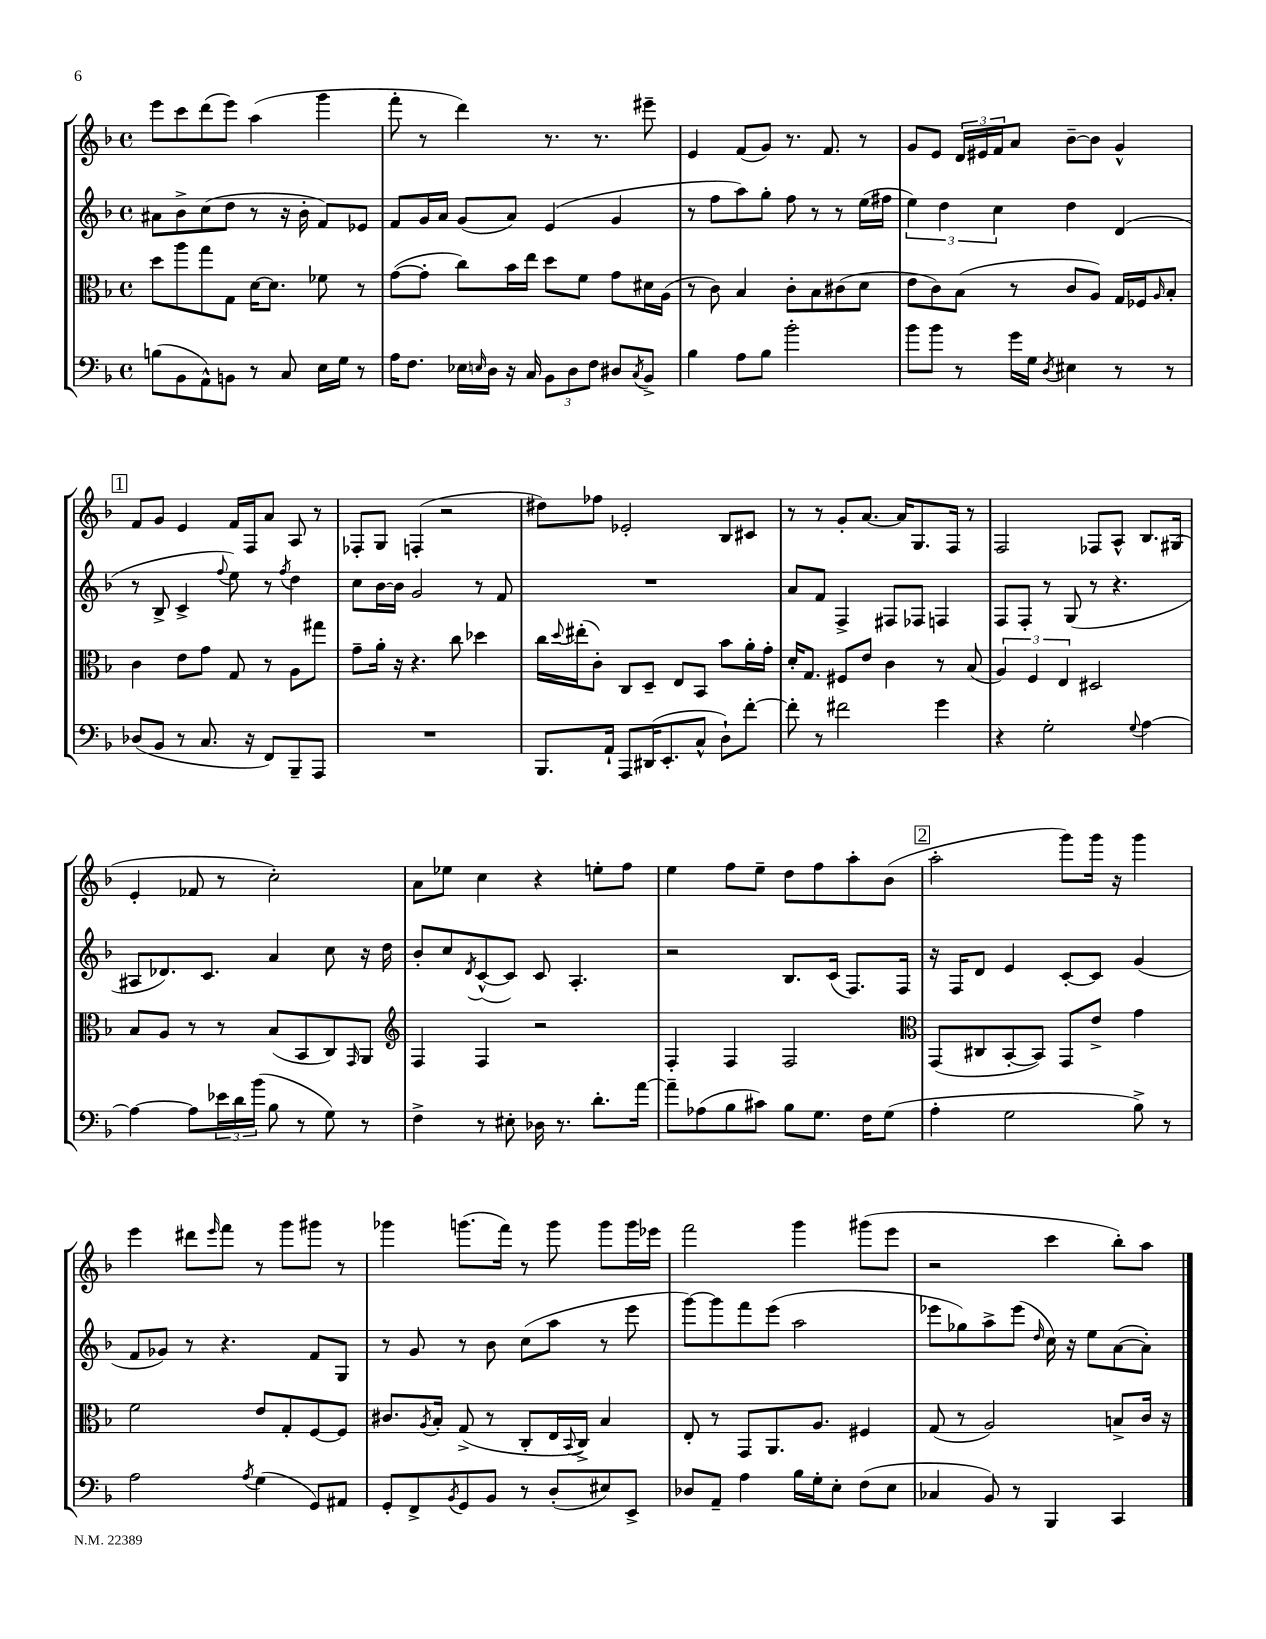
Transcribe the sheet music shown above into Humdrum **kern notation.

**kern	**kern	**kern	**kern
*part4	*part3	*part2	*part1
*staff4	*staff3	*staff2	*staff1
*clefF4	*clefC3	*clefG2	*clefG2
*k[b-]	*k[b-]	*k[b-]	*k[b-]
*M4/4	*M4/4	*M4/4	*M4/4
*met(c)	*met(c)	*met(c)	*met(c)
=1	=1	=1	=1
(8Bn\L	8dd\L	8a#X\L	8eee\L
8BB-\	8aa\	8b-^\	8ccc\
8AA^^\)	8gg\	(8cc\	(8ddd\
8BBn\J	8G\J	8dd\J	8eee\J)
8r	[16d\KL	8r	(4aa\
.	8.d\J]	.	.
8C/	.	16r	.
.	.	16b-'\	.
16E\LL	8f-X\	8f/L)	4ggg\
16G\JJ	.	.	.
8r	8r	8e-X/J	.
=2	=2	=2	=2
16A\KL	([8g\L	8f/L	8fff'\
8.F\J	.	.	.
.	8g'\J]	16g/L	8r
.	.	16a/JJ	.
16E-X\LL	8cc\L)	(8g/L	4ddd\)
16qqEn/	.	.	.
16D\JJ	.	.	.
16r	16b-\L	8a/J)	.
16C/	16ee\JJ	.	.
12BB-\L	8dd\L	(4e/	8.r
12D\	.	.	.
.	8f\J	.	.
12F\J	.	.	.
.	.	.	8.r
8D#X/L	8g\L	4g/	.
8qC/	.	.	.
8BB-^/J	16d#X\L	.	8eee#X~\
.	(16A\JJ	.	.
=3	=3	=3	=3
4B-\	8r	8r	4e/
.	8c\)	8ff\L	.
8A\L	4B-/	8aa\)	(8f/L
8B-\J	.	8gg'\J	8g/J)
2b-'\	8c'\L	8ff\	8.r
.	8B-\	8r	.
.	.	.	8.f/
.	(8c#X\	8r	.
.	8d\J	(16ee\LL	8r
.	.	16ff#X\JJ	.
=4	=4	=4	=4
8b-\L	8e\L	6ee\)	8g/L
8b-\J	8c\)	.	8e/J
.	.	6dd\	.
8r	(8B-\J	.	24d/LL
.	.	.	24e#X/
.	.	6cc\	24f/J
16g\LL	8r	.	8a/J
16G\JJ	.	.	.
8qD/	.	.	.
4E#X\	8c/L	4dd\	[8b-~\L
.	8A/J)	.	8b-\J]
8r	16G/LL	(4d/	4g^^/
.	16F-X/J	.	.
.	16qqA/	.	.
8r	8B-'/J	.	.
!!LO:LB:g=z
!!LO:REH:place=s1:t=1
=5	=5	=5	=5
(8D-X/L	4c\	8r	8f/L
8BB-/J	.	8B-^/	8g/J
8r	8e\L	4c^/	4e/
8.C/	8g\J	.	.
.	.	8qqff/	.
.	8G/	8ee\)	16f/LL
16r	.	.	16F/J
8FF/L)	8r	8r	8a/J
.	.	8qff/	.
8BBB-~/	8A\L	4dd\	8A/
8AAA/J	8gg#X\J	.	8r
=6	=6	=6	=6
1r	8g~\L	8cc\L	8F-X'/L
.	16a'\Jk	[16b-\L	8G/J
.	16r	16b-\JJ]	.
.	4.r	2g/	(4Fn'/
.	.	.	2r
.	8cc\	.	.
.	4dd-X\	8r	.
.	.	8f/	.
=7	=7	=7	=7
8.BBB-/L	16cc\LL	1r	8dd#X\L)
.	8qqdd/	.	.
.	(16ee#X'\J	.	.
.	8c'\J)	.	8ff-X\J
16AA`/Jk	.	.	.
8AAA/L	8C/L	.	2e-X'/
(16DD#X/K	8D~/J	.	.
8.EE'/	.	.	.
.	8E/L	.	.
8C^^/J	8BB-/J	.	.
8D`\L)	8b-\L	.	8B-/L
[8f'\J	16a'\L	.	8c#X/J
.	16g'\JJ	.	.
=8	=8	=8	=8
8f'\]	16d'/KL	8a/L	8r
.	8.G/J	.	.
8r	.	8f/J	8r
2f#X\	8F#X/L	4F^/	8g'/L
.	8e/J	.	[8.a/J
.	4c\	8F#X/L	.
.	.	.	16a/KL]
.	.	8F-X/J	8.G/
4g\	8r	4Fn/	.
.	.	.	16F/Jk
.	(8B-/	.	8r
=9	=9	=9	=9
4r	6A/)	8F/L	2F/
.	.	8F'/J	.
.	6F/	.	.
2G'\	.	8r	.
.	6E/	.	.
.	.	(8G/	.
.	2D#X/	8r	8F-X/L
.	.	4.r	8A^^/J
8qqG/	.	.	.
[4A\	.	.	8.B-/L
.	.	.	(16G#X/Jk
!!LO:LB:g=z
=10	=10	=10	=10
4A\_	8B-/L	8A#X/L	4e'/
.	8A/J	8.d-X/)	.
8A\L]	8r	.	8f-X/
.	.	8.c/J	.
24e-X\L	8r	.	8r
24d\	.	.	.
(24b-\JJ	.	.	.
8B-\	(8B-/L	4a/	2cc'\)
8r	8BB-/	.	.
8G\)	8C/)	8cc\	.
.	16qqGG/	.	.
8r	8AA/J	16r	.
.	.	16dd\	.
=11	=11	=11	=11
*	*clefG2	*	*
4F^\	4F/	8b-'/L	8a\L
.	.	8cc/	8ee-X\J
.	.	8qd/	.
8r	4F/	([8c^^/	4cc\
8E#X'\	.	8c/J])	.
16D-X\	2r	8c/	4r
8.r	.	.	.
.	.	4.A'/	.
8.d'\L	.	.	8een'\L
.	.	.	8ff\J
[16a\Jk	.	.	.
=12	=12	=12	=12
8a~\L]	4F'/	2r	4ee\
(8A-X\	.	.	.
8B-\	4F/	.	8ff\L
8c#X\J)	.	.	8ee~\J
8B-\L	2F/	8.B-/L	8dd\L
8.G\J	.	.	8ff\
.	.	(16c/Jk	.
.	.	8.F/L)	8aa'\
16F\KL	.	.	.
(8G\J	.	.	(8b-\J
.	.	16F/Jk	.
!!LO:REH:place=s1:t=2
=13	=13	=13	=13
*	*clefC3	*	*
4A'\	(8GG/L	16r	2aa'\
.	.	16F/KL	.
.	8C#X/	8d/J	.
2G\	[8BB-'/	4e/	.
.	8BB-/J])	.	.
.	8GG/L	[8c'/L	8ggg\L)
.	8e^/J	8c/J]	16ggg\Jk
.	.	.	16r
8B-^\)	4g\	(4g/	4ggg\
8r	.	.	.
!!LO:LB:g=z
=14	=14	=14	=14
2A\	2f\	8f/L	4eee\
.	.	8g-X/J)	.
.	.	8r	8ddd#X\L
.	.	.	16qqeee/
.	.	4.r	8fff\J
8qA/	.	.	.
(4G\	8e/L	.	8r
.	8G'/	.	8ggg\L
8GG/L)	[8F/	8f/L	8ggg#X\J
8AA#X/J	8F/J]	8G/J	8r
=15	=15	=15	=15
8GG'/L	8.c#X/L	8r	4ggg-X\
8FF^/	.	8g/	.
.	8qA/	.	.
.	16B-'/Jk	.	.
8qBB-/	.	.	.
8GG/	(8G^/	8r	(8.gggn\L
8BB-/J	8r	8b-\	.
.	.	.	16fff\Jk)
8r	8C'/L	(8cc\L	8r
(8D'/L	16E/L	8aa\J	8ggg\
.	8qqBB-/	.	.
.	16C^/JJ)	.	.
8E#X/)	4B-/	8r	8ggg\L
8EE^/J	.	8eee\	16ggg\L
.	.	.	16eee-X\JJ
=16	=16	=16	=16
8D-X/L	8E'/	[8ggg\L)	2fff\
8AA~/J	8r	8ggg\]	.
4A\	8GG/L	8fff\	.
.	8.AA/	(8eee\J	.
16B-\LL	.	2aa\	4ggg\
16G'\J	8.A/J	.	.
8E'\J	.	.	.
(8F\L	4F#X/	.	(8ggg#X\L
8E\J	.	.	8eee\J
=17	=17	=17	=17
4C-X/	(8G/	8eee-X\L	2r
.	8r	8gg-X\)	.
8BB-/)	2A/)	8aa^\	.
8r	.	(8eee-\J	.
.	.	16qqdd/	.
4BBB-/	.	16cc\)	4ccc\
.	.	16r	.
.	.	8ee\L	.
4CC/	8Bn^/L	([8a\	8bb-'\L)
.	16c/Jk	8a'\J])	8aa\J
.	16r	.	.
==	==	==	==
*-	*-	*-	*-
